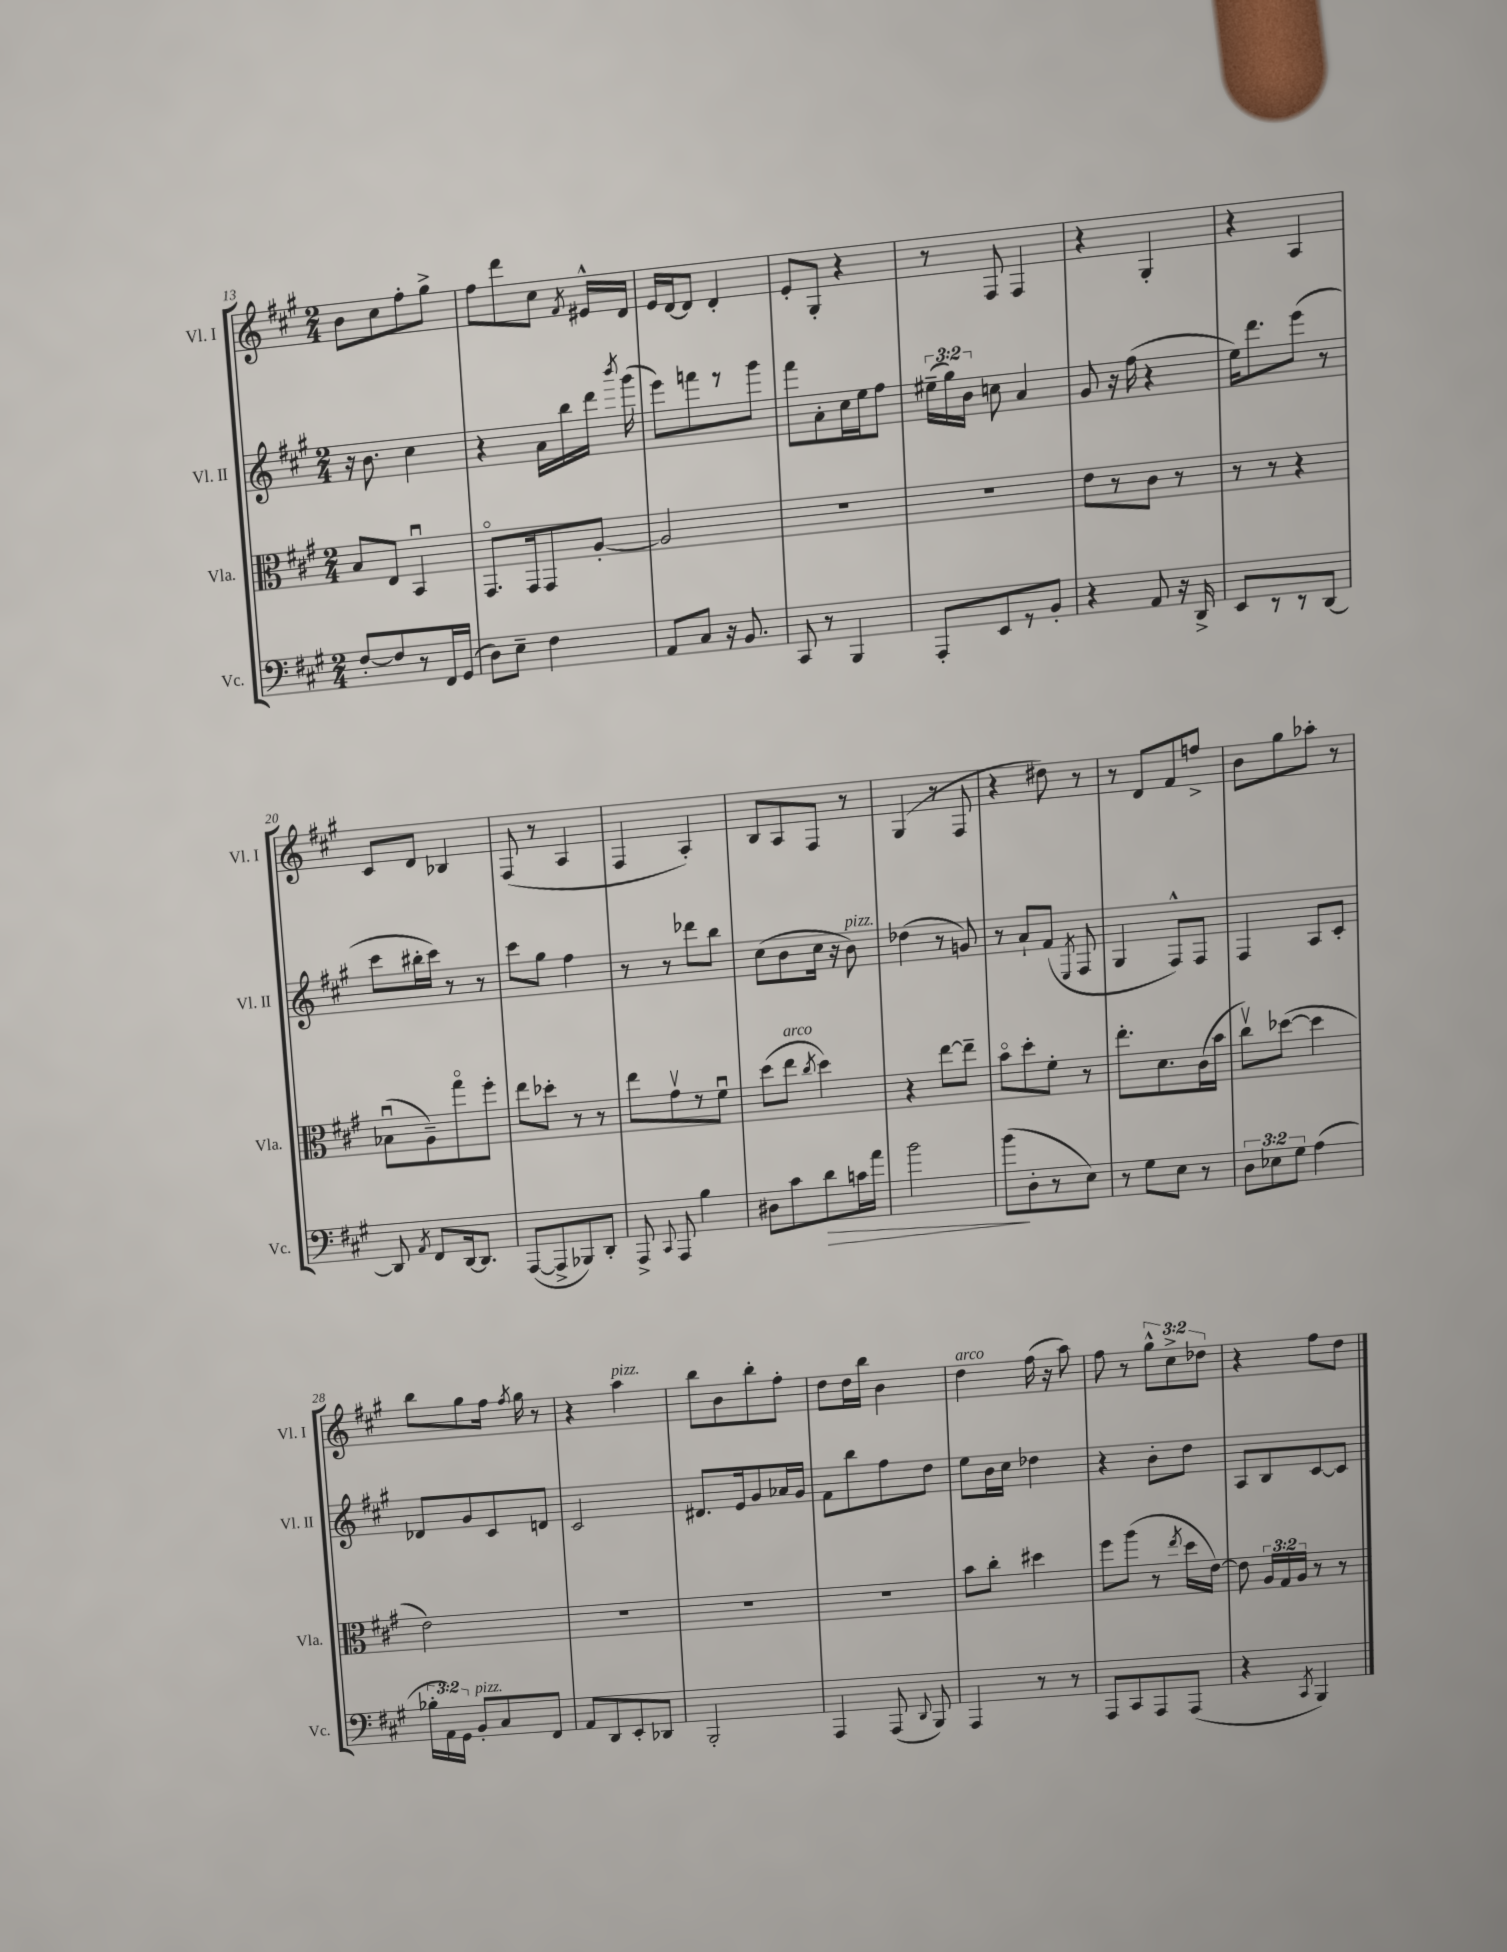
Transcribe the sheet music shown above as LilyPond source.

<<
\new StaffGroup <<
\new Staff = "s0" \with { instrumentName = "Vl. I" shortInstrumentName = "Vl. I" } {
    \clef treble \key a \major \numericTimeSignature \time 2/4 \override Staff.TupletNumber.text = #tuplet-number::calc-fraction-text
    \autoBeamOff b'8[ cis''8 fis''8-. gis''8]-> |
    fis''8[ d'''8 cis''8] \acciaccatura { fis'8 } eis'16[-^ d'16] |
    e'16[ d'16~ d'8] d'4-. |
    e'8[-. gis8]-. r4 |
    r8 fis8 fis4 |
    r4 gis4-. |
    r4 a4 |
    cis'8[ d'8] bes4 |
    fis8( r8 a4 |
    fis4 a4-.) |
    b8[ a8 fis8] r8 |
    gis4( r8 fis8 |
    r4 dis''8) r8 |
    r8 d'8[ fis'8 f''8]-> |
    b'8[ gis''8 aes''8]-. r8 |
    b''8[ gis''8 fis''16] \acciaccatura { fis''8 } gis''16 r8 |
    r4 a''4^\markup { \italic "pizz." } |
    b''8[ b'8 b''8-. fis''8]-. |
    d''8[ d''16 b''16] b'4 |
    d''4^\markup { \italic "arco" } fis''16( r16 a''8) |
    fis''8 r8 \tuplet 3/2 { gis''8[-^ cis''8-> des''8] } |
    r4 fis''8[ d''8] \bar "|." |
}
\new Staff = "s1" \with { instrumentName = "Vl. II" shortInstrumentName = "Vl. II" } {
    \clef treble \key a \major \numericTimeSignature \time 2/4 \override Staff.TupletNumber.text = #tuplet-number::calc-fraction-text
    \autoBeamOff r16 b'8. cis''4 |
    r4 a'16[ b''16 d'''16] \acciaccatura { b'''8 } gis'''16( |
    e'''8[) f'''8 r8 gis'''8] |
    fis'''8[ a'8-. cis''16 e''16 fis''8] |
    \tuplet 3/2 { eis''16[--( gis''16) b'16] } c''8 a'4 |
    gis'8 r16 fis''16( r4 |
    e''16[) d'''8. e'''8]( r8 |
    cis'''8[ bis''16-. cis'''16]) r8 r8 |
    cis'''8[ gis''8] fis''4 |
    r8 r8 des'''8[ b''8] |
    cis''8[( b'8 cis''16] r16 b'8^\markup { \italic "pizz." }) |
    des''4( r8 g'8) |
    r8 a'8[-! fis'8]( \acciaccatura { e8 } fis8 |
    gis4 fis8[-^) fis8] |
    fis4 a8[ cis'8]-. |
    des'8[ gis'8 cis'8 d'8] |
    cis'2 |
    dis'8.[ e'16 gis'8 aes'16 gis'16] |
    fis'8[ b''8 fis''8 d''8] |
    e''8[ b'16 cis''16] des''4 |
    r4 b'8[-. d''8] |
    a8[ b8 cis'8~ cis'8] \bar "|." |
}
\new Staff = "s2" \with { instrumentName = "Vla." shortInstrumentName = "Vla." } {
    \clef alto \key a \major \numericTimeSignature \time 2/4 \override Staff.TupletNumber.text = #tuplet-number::calc-fraction-text
    \autoBeamOff b8[ e8] b,4\downbow |
    gis,8.[\flageolet gis,16 gis,8 a8]~-. |
    a2 |
    R2 |
    R2 |
    e'8[ r8 cis'8] r8 |
    r8 r8 r4 |
    bes8[\downbow( a8--) gis''8\flageolet fis''8]-. |
    e''8[ des''8]-. r8 r8 |
    e''8[ gis'8\upbow r8 fis'8]\downbow |
    d''8[( e''8]^\markup { \italic "arco" } \acciaccatura { cis''8 } d''4) |
    r4 e''8[~ e''8]-- |
    b'8[\flageolet d''8-. fis'8]-. r8 |
    e''8.[-. d'8. cis'16( b'16] |
    cis''8[\upbow) des''8]~( des''4 |
    e'2) |
    R2 |
    R2 |
    R2 |
    b'8[ cis''8]-. dis''4 |
    fis''8[ a''8]( r8 \acciaccatura { e''8 } d''16[ e'16]~) |
    e'8 \tuplet 3/2 { a16[ gis16 a16] } r8 r8 \bar "|." |
}
\new Staff = "s3" \with { instrumentName = "Vc." shortInstrumentName = "Vc." } {
    \clef bass \key a \major \numericTimeSignature \time 2/4 \override Staff.TupletNumber.text = #tuplet-number::calc-fraction-text
    \autoBeamOff fis8[~-. fis8 r8 fis,16 gis,16]( |
    d8[) e8]-- fis4 |
    a,8[ cis8] r16 b,8. |
    cis,8 r8 b,,4 |
    a,,8[-. e,8 r8 b,8]-. |
    r4 a,8 r16 d,16-> |
    e,8[ r8 r8 d,8]~ |
    d,8 \acciaccatura { a,8 } fis,8[ d,16~ d,8.] |
    a,,8[~( a,,8-> bes,,8) d,8]-. |
    a,,8-> \appoggiatura { cis,8 } a,,8 b4 |
    dis8[ cis'8 d'8\> c'16 a'16] |
    b'2 |
    b'8[\!( d8-. r8 e8]) |
    r8 gis8[ e8] r8 |
    \tuplet 3/2 { d8[ ees8 gis8] } a4( |
    \tuplet 3/2 { bes16[-. a,16) gis,16] } b,8[-.^\markup { \italic "pizz." } cis8 fis,8] |
    a,8[ d,8 e,8-. des,8] |
    b,,2-. |
    a,,4 a,,8( \appoggiatura { d,8 } b,,8) |
    a,,4 r8 r8 |
    a,,8[ cis,8 a,,8 a,,8]( |
    r4 \acciaccatura { cis,8 } b,,4) \bar "|." |
}
>>
>>
\layout { \context { \Score currentBarNumber = #13 } }
